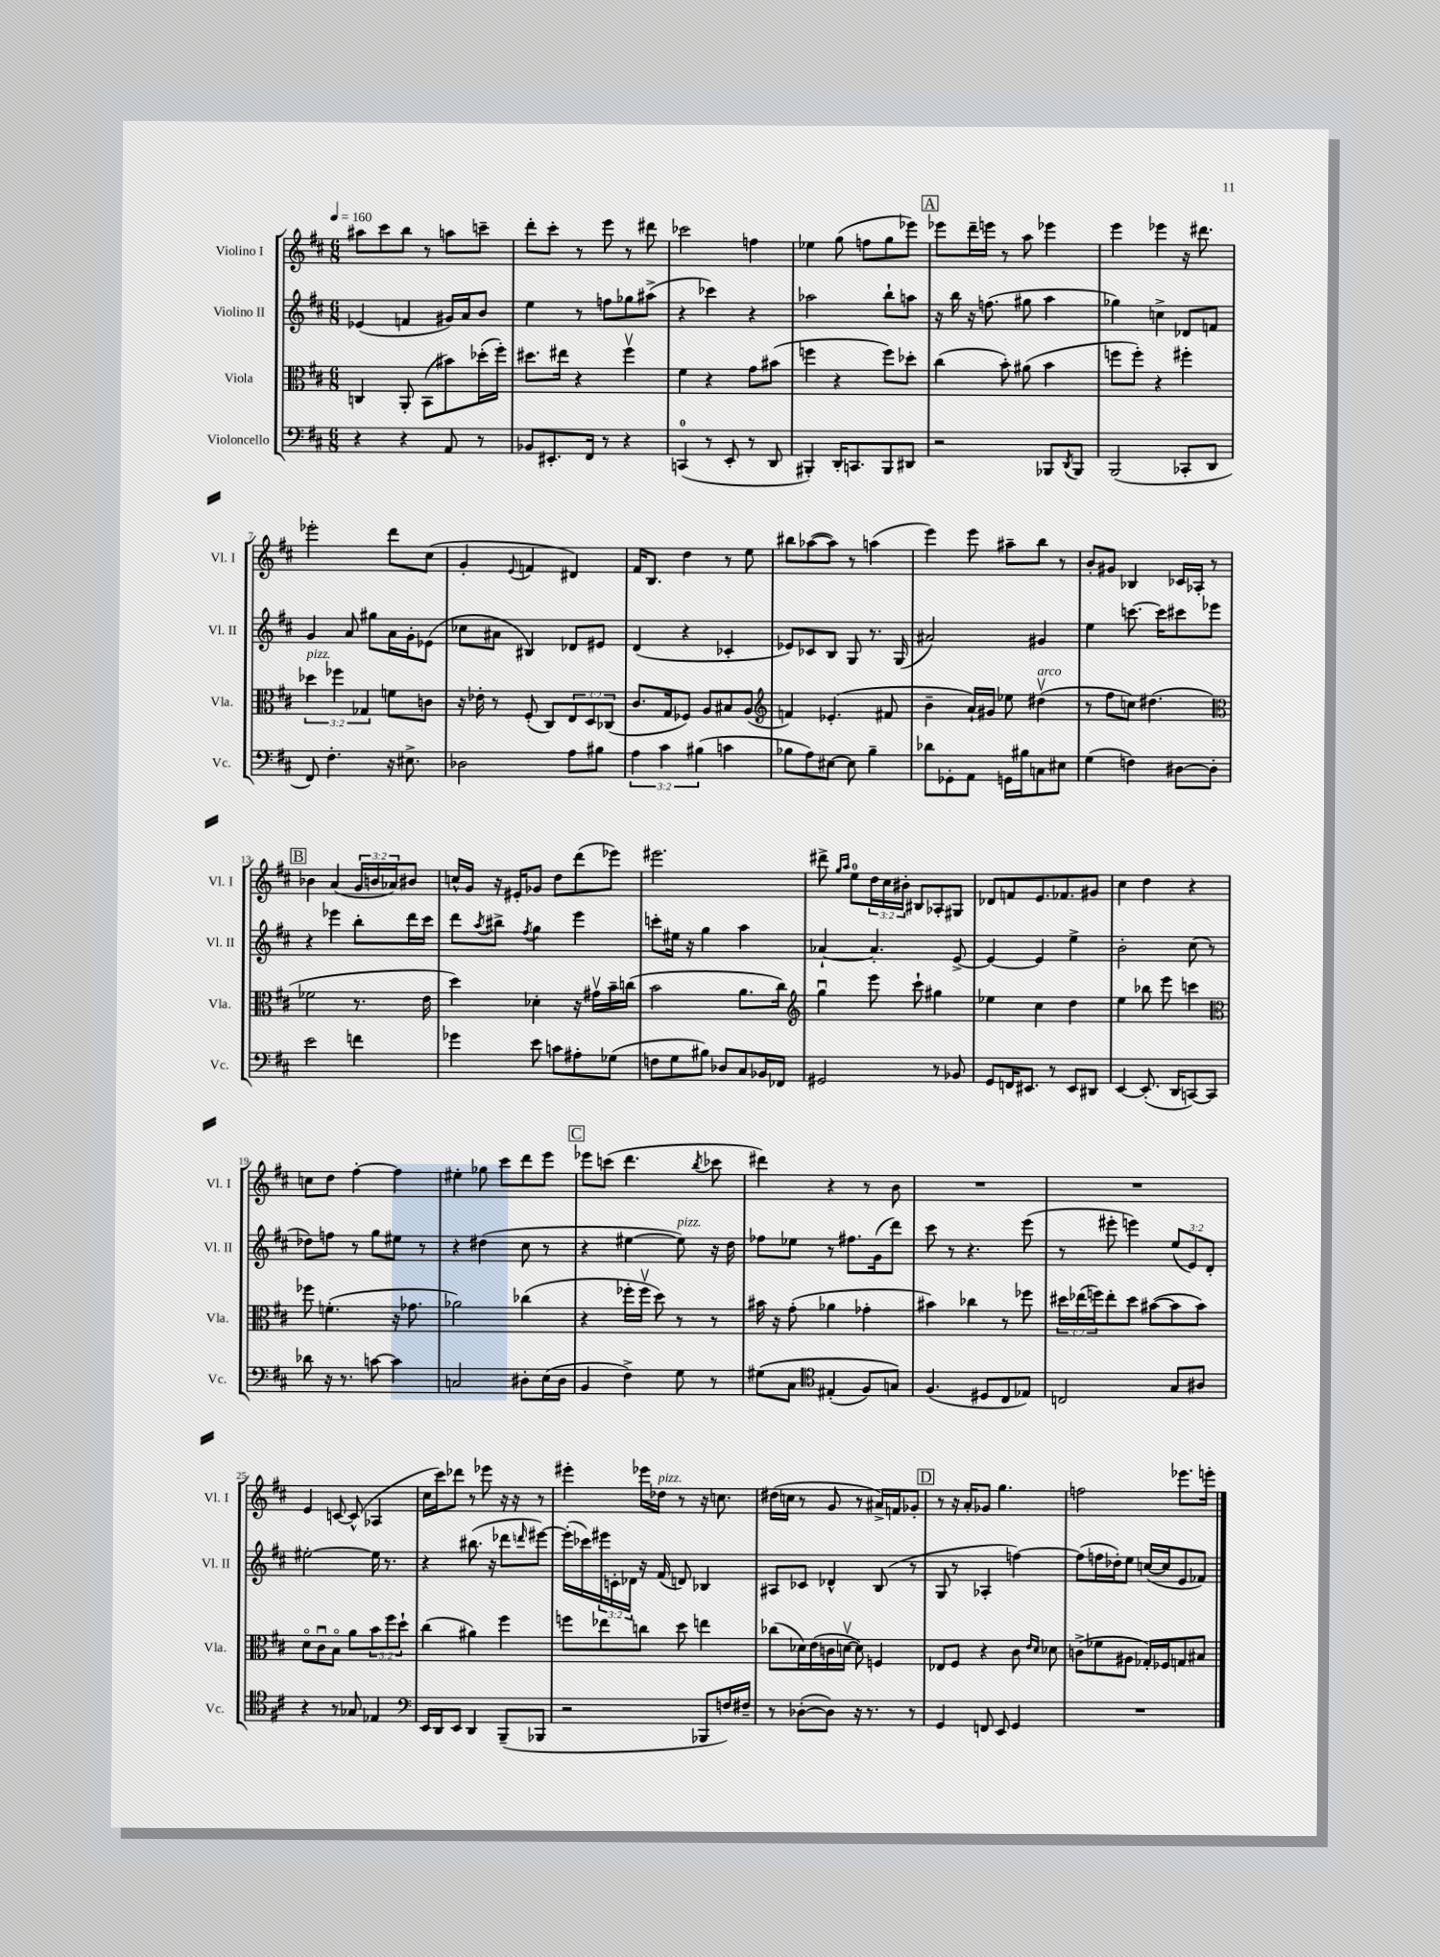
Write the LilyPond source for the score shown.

<<
\new StaffGroup <<
\new Staff = "s0" \with { instrumentName = "Violino I" shortInstrumentName = "Vl. I" } {
    \clef treble \key d \major \numericTimeSignature \time 6/8 \override Staff.TupletNumber.text = #tuplet-number::calc-fraction-text \tempo 4 = 160
    ais''8 cis'''8 b''8 r8 a''8 c'''8-- |
    d'''8-. cis'''8-. r8 e'''8 r8 dis'''8 |
    ces'''2 f''4 |
    ees''4 g''8( f''8 g''8 ees'''8) |
    \mark \markup { \box "A" } ees'''8 d'''16-- e'''16 r8 a''8 ees'''4 |
    e'''4 ees'''4 r16 dis'''8. |
    ees'''2-. d'''8 cis''8( |
    g'4-. \appoggiatura { e'8 } f'4 dis'4) |
    fis'16 b8. d''4 r8 e''8 |
    bis''8 aes''8~( aes''8) r8 a''4( |
    e'''4) e'''8 ais''8-- b''8 r8 |
    b'8-. gis'8 bes4 ces'16 aes16-. r8 |
    \mark \markup { \box "B" } bes'4 a'4( \tuplet 3/2 { g'16 b'16 aes'16) } bis'8 |
    c''16-^ g'16 r16 eis'16-. ges'8 d''8 d'''8( ees'''8) |
    eis'''2. |
    dis'''8-> \grace { g''16 a''16 } e''8-0 \tuplet 3/2 { d''16 cis''16 bis'16-. } bis8 aes8-. gis8 |
    des'8 f'8 e'8. fes'8. gis'8 |
    cis''4 d''4 r4 |
    c''8 d''8 fis''4~-. fis''4 |
    eis''4-. ges''8 cis'''8 d'''8 e'''8 |
    \mark \markup { \box "C" } ees'''8 c'''8( d'''4. \acciaccatura { b''8 } ces'''8 |
    dis'''4) r4 r8 b'8 |
    R2. |
    R2. |
    e'4 c'8~ c'8-^( aes4 |
    cis''16 cis'''16) des'''8 r8 ees'''8 r16 r16 r8 |
    eis'''4-. ees'''16 des''16^\markup { \italic "pizz." } r8 r16 c''8. |
    dis''16( c''16 r8 g'8 r8 ais'16->) f'16 ges'8-. |
    \mark \markup { \box "D" } r8 r16 a'16-. ges'8 g''4. |
    f''2 ees'''8. e'''16-. \bar "|." |
}
\new Staff = "s1" \with { instrumentName = "Violino II" shortInstrumentName = "Vl. II" } {
    \clef treble \key d \major \numericTimeSignature \time 6/8 \override Staff.TupletNumber.text = #tuplet-number::calc-fraction-text
    ees'4( f'4 gis'16) a'16 b'8 |
    e''4 r8 f''8 ges''8 ais''8->( |
    r4 ces'''4) r4 |
    aes''2 b''8-! a''8 |
    \mark \markup { \box "A" } r16 b''16 r16 f''8.( gis''8 a''4 |
    ges''4) c''4-> des'8 f'8 |
    g'4 a'8 gis''8 a'16 g'16-. ees'8( |
    ces''8 ais'8 bis4) des'8 eis'8 |
    d'4( r4 ces'4-. |
    ees'8) ces'8 b8 g8 r8. g16( |
    ais'2) gis'4 |
    e''4 c'''8.~ c'''16 cis'''8 ees'''8 |
    \mark \markup { \box "B" } r4 ees'''4 b''8-. d'''16 cis'''16 |
    d'''8 \acciaccatura { a''8 } bis''8-> \acciaccatura { fis''8 } g''4 e'''4 |
    c'''8-. eis''16 r16 g''4 a''4 |
    aes'4~-! aes'4.-. e'8~-> |
    e'4~ e'4 e''4-> |
    b'2-. cis''8( r8 |
    des''8) f''8 r8 g''8 eis''8 r8 |
    r4 dis''4( cis''8 r8 |
    \mark \markup { \box "C" } r4 eis''4~ eis''8^\markup { \italic "pizz." }) r16 d''16 |
    fes''8 ees''8 r8 fis''8. g'16( d'''8) |
    cis'''8 r8 r4. e'''8( |
    r8 eis'''8-. e'''4) \tuplet 3/2 { e''8( e'8) d'8-. } |
    eis''2~-. eis''16 r8. |
    r4 bis''8.( r16 des'''8 \grace { d'''16 } eis'''8~) |
    eis'''16-.( ces'''16) \tuplet 3/2 { eis'''16 c'16-. des'16 } r16 fis'16( d'8) bes4 |
    ais8 ces'8 des'4-^ b8( r8 |
    \mark \markup { \box "D" } g8 r8 aes4-. f''4~) |
    f''8( f''16 des''16-.) e''8 c''16~( c''16 e'8 fes'8) \bar "|." |
}
\new Staff = "s2" \with { instrumentName = "Viola" shortInstrumentName = "Vla." } {
    \clef alto \key d \major \numericTimeSignature \time 6/8 \override Staff.TupletNumber.text = #tuplet-number::calc-fraction-text
    c4 a,8-. b,8( bis'8) des''16-.( fis''16-.) |
    dis''8. eis''16 r4 fis''4\upbow |
    fis'4 r4 g'8 bis'8( |
    f''4 r4 f''8) des''8-. |
    \mark \markup { \box "A" } cis''4( b'8-.) ais'8( b'4 |
    f''8 f''8-.) r4 fis''4-. |
    \tuplet 3/2 { des''4^\markup { \italic "pizz." } fes''4 ges4 } f'8 c'8 |
    r16 ees'16-. r8 fis8-.( cis8) \tuplet 3/2 { e8 d8 ces8( } |
    cis'8. g16 fes8) a8 bis8 a8( |
    \clef treble f'4) ees'4.-.( fis'8 |
    b'4-- a'16-!) gis'16 ees''8 dis''4\upbow^\markup { \italic "arco" }( |
    r8 fis''8 c''8) dis''4.( |
    \mark \markup { \box "B" } \clef alto fes'2 r8. e'16 |
    d''4) des'4-. r16 gis'16\upbow b'16-- c''16( |
    b'2 a'8. cis''16) |
    \clef treble g''4\downbow e'''8 cis'''8-! gis''4 |
    ees''4 cis''4 d''4 |
    e''4 bes''8 e'''8 c'''4 |
    \clef alto fes''8 f'4.-.( r16 ges'8. |
    aes'2) ces''4( |
    \mark \markup { \box "C" } r4 fes''16-. fes''16\upbow d''8) r8 r8 |
    bis'16 r16 g'8-.( aes'4 ges'4-. |
    bis'4) ces''4 r8 fes''8 |
    \tuplet 3/2 { dis''16 ees''16( f''16) } ees''8-. dis''8 bis'8~( bis'8 bis'8) |
    d'8\flageolet cis'8\downbow b8\flageolet a'8 \tuplet 3/2 { b'8 fis''8 d''8-! } |
    cis''4( ais'4) fis''4 |
    f''8 ees''8 c''8 d''8 e''4 |
    ces''8( des'16) e'16( c'16 d'16~\upbow d'8) f4 |
    \mark \markup { \box "D" } ees8 fis8 r4 cis'8 \grace { e'16 d'16 } des'8 |
    c'8->( fes'8 ais8 ges16-.) fes16 g8 bis8 \bar "|." |
}
\new Staff = "s3" \with { instrumentName = "Violoncello" shortInstrumentName = "Vc." } {
    \clef bass \key d \major \numericTimeSignature \time 6/8 \override Staff.TupletNumber.text = #tuplet-number::calc-fraction-text
    r4 r4 a,8 r8 |
    bes,8 eis,8.-. fis,16 r8 r4 |
    c,4-0( r8 e,8-. r8 d,8 |
    bis,,4-.) d,16-. c,8. bis,,8 dis,8 |
    \mark \markup { \box "A" } r2 bes,,8 \acciaccatura { d,8 } bes,,8 |
    b,,2( ces,8-. d,8 |
    fis,8) fis4.-. r16 eis8.-> |
    des2 a8 bis8 |
    \tuplet 3/2 { a4 cis'4 bis4( } c'4 |
    bes8 a8) eis8~ eis8 bes4-- |
    des'8 ges,8-. a,8 g,16 bis16 c8 eis8 |
    g4( f4) dis8~ dis8-. |
    \mark \markup { \box "B" } e'2 f'4 |
    ges'4 e'8 c'8 ais8-. ges8( |
    f8 g8 bis8) des8 cis8 bes,16 fes,16 |
    gis,2 r8 bes,8 |
    g,8 f,16 eis,8. r8 eis,8 dis,8 |
    e,4~ e,8.-.( d,16 c,8~) c,8 |
    des'8 r16 r8. c'8~ c'4 |
    c2 dis8-. e16( dis16 |
    \mark \markup { \box "C" } b,4 fis4->) g8 r8 |
    gis8\( cis8 \clef tenor eis4-.( fis8) g8\) |
    fis4.( dis8 cis8 ees8) |
    c2 g8 ais8 |
    r4 r8 ges8 ees4 |
    \clef bass e,16 d,16 e,8 d,4 b,,8--( bes,,8 |
    r2 bes,,8 f16) fis16-- |
    r8 des8~-.( des8) r16 r8. r8 |
    \mark \markup { \box "D" } g,4 f,8 e,8 g,4 |
    R2. \bar "|." |
}
>>
>>
